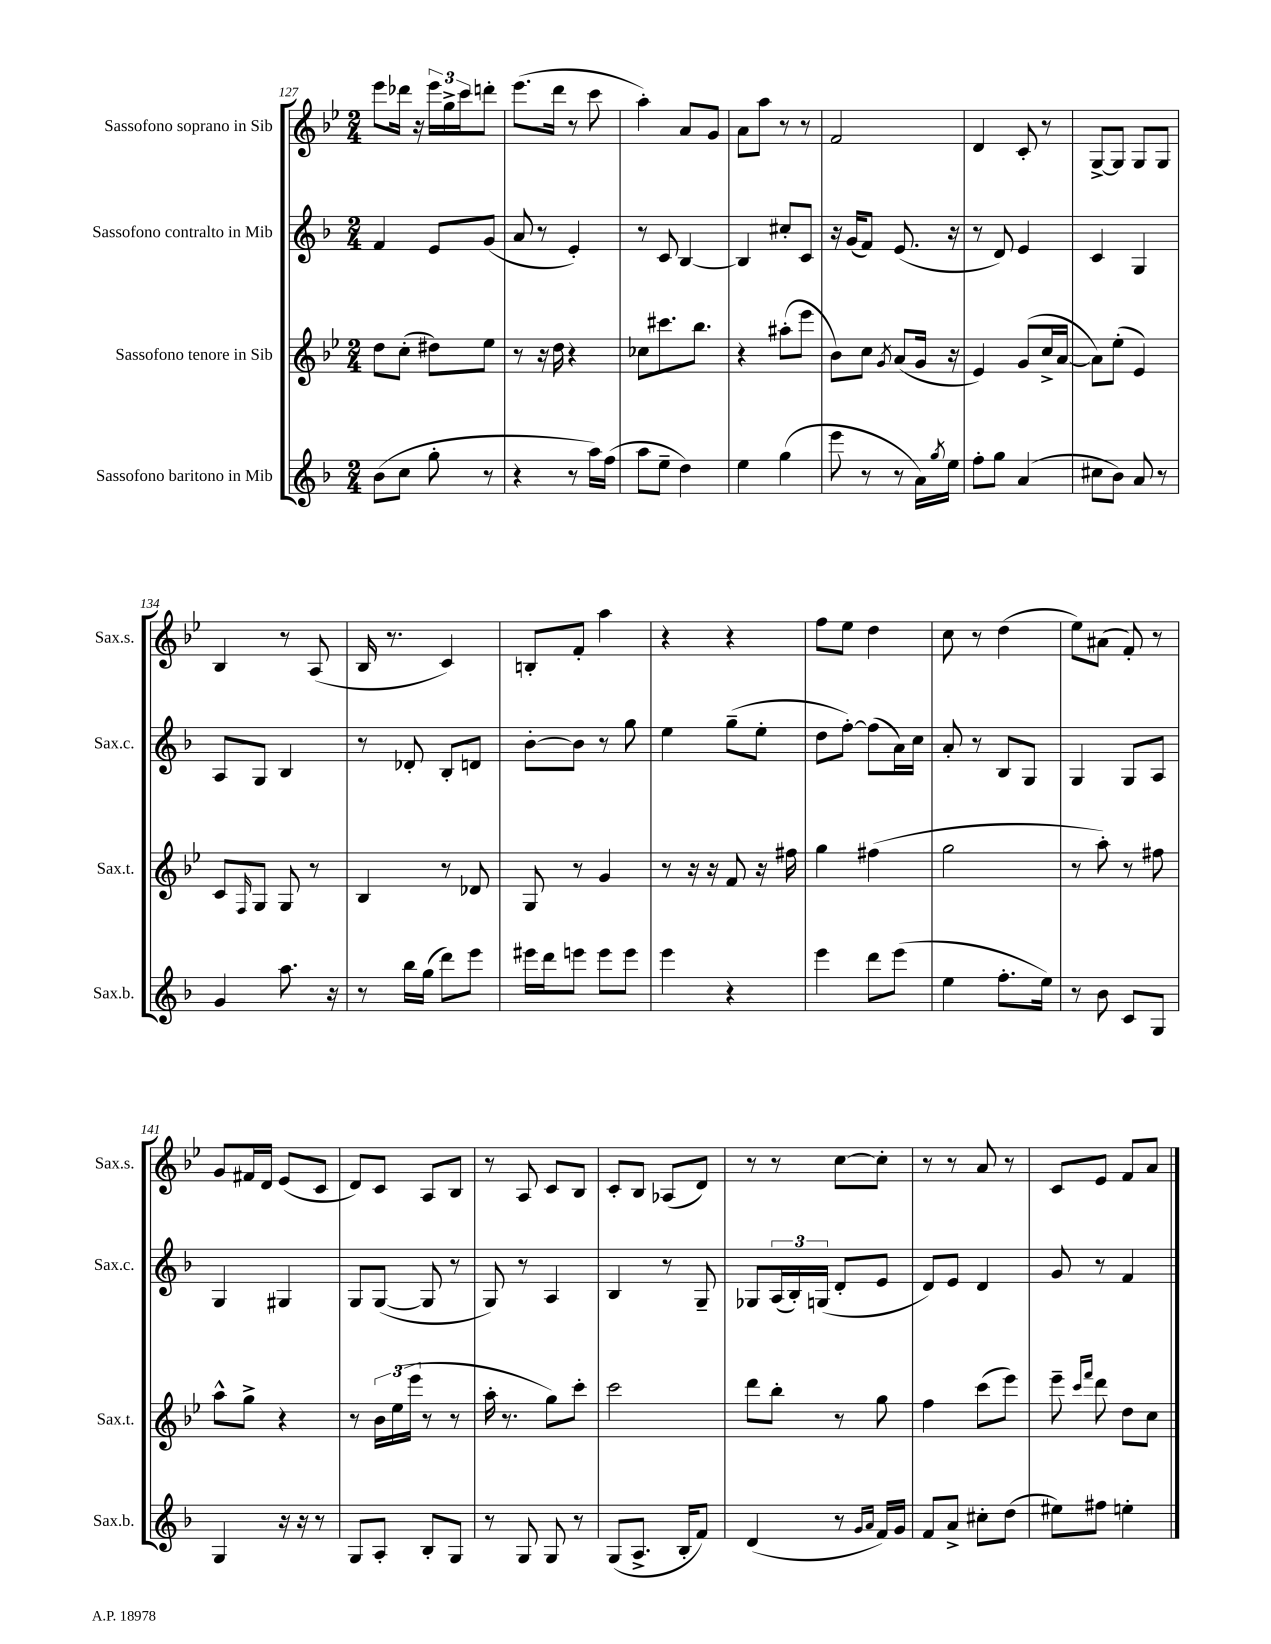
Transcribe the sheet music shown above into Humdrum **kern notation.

**kern	**kern	**kern	**kern
*part4	*part3	*part2	*part1
*staff4	*staff3	*staff2	*staff1
*I"Sassofono baritono in Mib	*I"Sassofono tenore in Sib	*I"Sassofono contralto in Mib	*I"Sassofono soprano in Sib
*I'Sax.b.	*I'Sax.t.	*I'Sax.c.	*I'Sax.s.
*clefG2	*clefG2	*clefG2	*clefG2
*k[b-]	*k[b-e-]	*k[b-]	*k[b-e-]
*M2/4	*M2/4	*M2/4	*M2/4
=127	=127	=127	=127
(8b-\L	8dd\L	4f/	8eee-\L
8cc\J	(8cc'\J	.	16ddd-X\Jk
.	.	.	16r
8gg'\	8dd#X\L)	8e/L	24eee-\LL
.	.	.	24gg^\
.	.	.	24ccc\J
8r	8ee-\J	(8g/J	8dddn'\J
=128	=128	=128	=128
4r	8r	8a/	(8.eee-\L
.	16r	8r	.
.	16dd\	.	16ddd\Jk
8r	4r	4e'/)	8r
16aa\LL)	.	.	8ccc\
(16ff\JJ	.	.	.
=129	=129	=129	=129
8aa\L	8cc-X\L	8r	4aa'\)
8ee~\J	8.ccc#X\	8c/	.
4dd\)	.	[4B-/	8a/L
.	8.bb-\J	.	.
.	.	.	8g/J
=130	=130	=130	=130
4ee\	4r	4B-/]	8a\L
.	.	.	8aa\J
(4gg\	(8aa#X'\L	8cc#X'/L	8r
.	8eee-\J	8c/J	8r
=131	=131	=131	=131
8eee\	8b-\L)	16r	2f/
.	.	(16g/KL	.
8r	8cc\J	8f/J)	.
.	8qg/	.	.
8r	(8a/L	(8.e/	.
16a\LL)	16g/Jk	.	.
8qgg/	.	.	.
16ee\JJ	16r	16r	.
=132	=132	=132	=132
8ff'\L	4e-/)	8r	4d/
8gg\J	.	8d/)	.
(4a/	(8g/L	4e/	8c'/
.	16cc^/L	.	8r
.	[16a/JJ	.	.
=133	=133	=133	=133
8cc#X\L	8a\L])	4c/	[8G^/L
8b-\J)	(8ee-'\J	.	8G/J]
8a/	4e-/)	4G/	8G/L
8r	.	.	8G/J
!!LO:LB:g=z
=134	=134	=134	=134
4g/	8c/L	8A/L	4B-/
.	16qqF/	.	.
.	8G/J	8G/J	.
8.aa\	8G/	4B-/	8r
.	8r	.	(8A/
16r	.	.	.
=135	=135	=135	=135
8r	4B-/	8r	16B-/
.	.	.	8.r
16bb-\LL	.	8d-X'/	.
(16gg\JJ	.	.	.
8ddd\L)	8r	8B-'/L	4c/)
8eee\J	8d-X/	8dn/J	.
=136	=136	=136	=136
16eee#X\LL	8G/	[8b-'\L	8Bn'/L
16ddd\J	.	.	.
8eeen\J	8r	8b-\J]	8f'/J
8eee\L	4g/	8r	4aa\
8eee\J	.	8gg\	.
=137	=137	=137	=137
4eee\	8r	4ee\	4r
.	16r	.	.
.	16r	.	.
4r	8f/	(8gg~\L	4r
.	16r	8ee'\J	.
.	16ff#X\	.	.
=138	=138	=138	=138
4eee\	4gg\	8dd\L	8ff\L
.	.	[8ff'\J)	8ee-\J
8ddd\L	(4ff#X\	(8ff\L]	4dd\
(8eee\J	.	16a\L)	.
.	.	16cc\JJ	.
=139	=139	=139	=139
4ee\	2gg\	8a'/	8cc\
.	.	8r	8r
8.ff'\L	.	8B-/L	(4dd\
.	.	8G/J	.
16ee\Jk)	.	.	.
=140	=140	=140	=140
8r	8r	4G/	8ee-\L)
8b-\	8aa'\)	.	(8a#X\J
8c/L	8r	8G/L	8f'/)
8G/J	8ff#X\	8A/J	8r
!!LO:LB:g=z
=141	=141	=141	=141
4G/	8aa^^\L	4G/	8g/L
.	8gg^\J	.	16f#X/L
.	.	.	16d/JJ
16r	4r	4G#X/	(8e-/L
16r	.	.	.
8r	.	.	8c/J
=142	=142	=142	=142
8G/L	8r	8G/L	8d/L)
8A'/J	24b-\LL	([8G/J	8c/J
.	(24ee-\	.	.
.	24eee-\JJ	.	.
8B-'/L	8r	8G/]	8A/L
8G/J	8r	8r	8B-/J
=143	=143	=143	=143
8r	16aa'\	8G/)	8r
.	8.r	.	.
8G/	.	8r	8A/
8G/	8gg\L)	4A/	8c/L
8r	8ccc'\J	.	8B-/J
=144	=144	=144	=144
(8G/L	2ccc\	4B-/	8c'/L
8.A^/J	.	.	8B-/J
.	.	8r	(8A-X/L
16B-'/KL	.	.	.
8f/J)	.	8G~/	8d/J)
=145	=145	=145	=145
(4d/	8ddd\L	8G-X/L	8r
.	8bb-'\J	(24A/L	8r
.	.	24B-'/)	.
.	.	(24Gn/JJ	.
8r	8r	8d'/L	[8cc\L
16qqg/LL	.	.	.
16qqa/JJ	.	.	.
16f/LL)	8gg\	8e/J	8cc'\J]
16g/JJ	.	.	.
=146	=146	=146	=146
8f/L	4ff\	8d/L)	8r
8a^/J	.	8e/J	8r
8cc#X'\L	(8ccc\L	4d/	8a/
(8dd\J	8eee-\J)	.	8r
=147	=147	=147	=147
8ee#X\L)	8eee-~\	8g/	8c/L
.	16qqccc/LL	.	.
.	16qqfff/JJ	.	.
8ff#X\J	8ddd\	8r	8e-/J
4een'\	8dd\L	4f/	8f/L
.	8cc\J	.	8a/J
==	==	==	==
*-	*-	*-	*-
